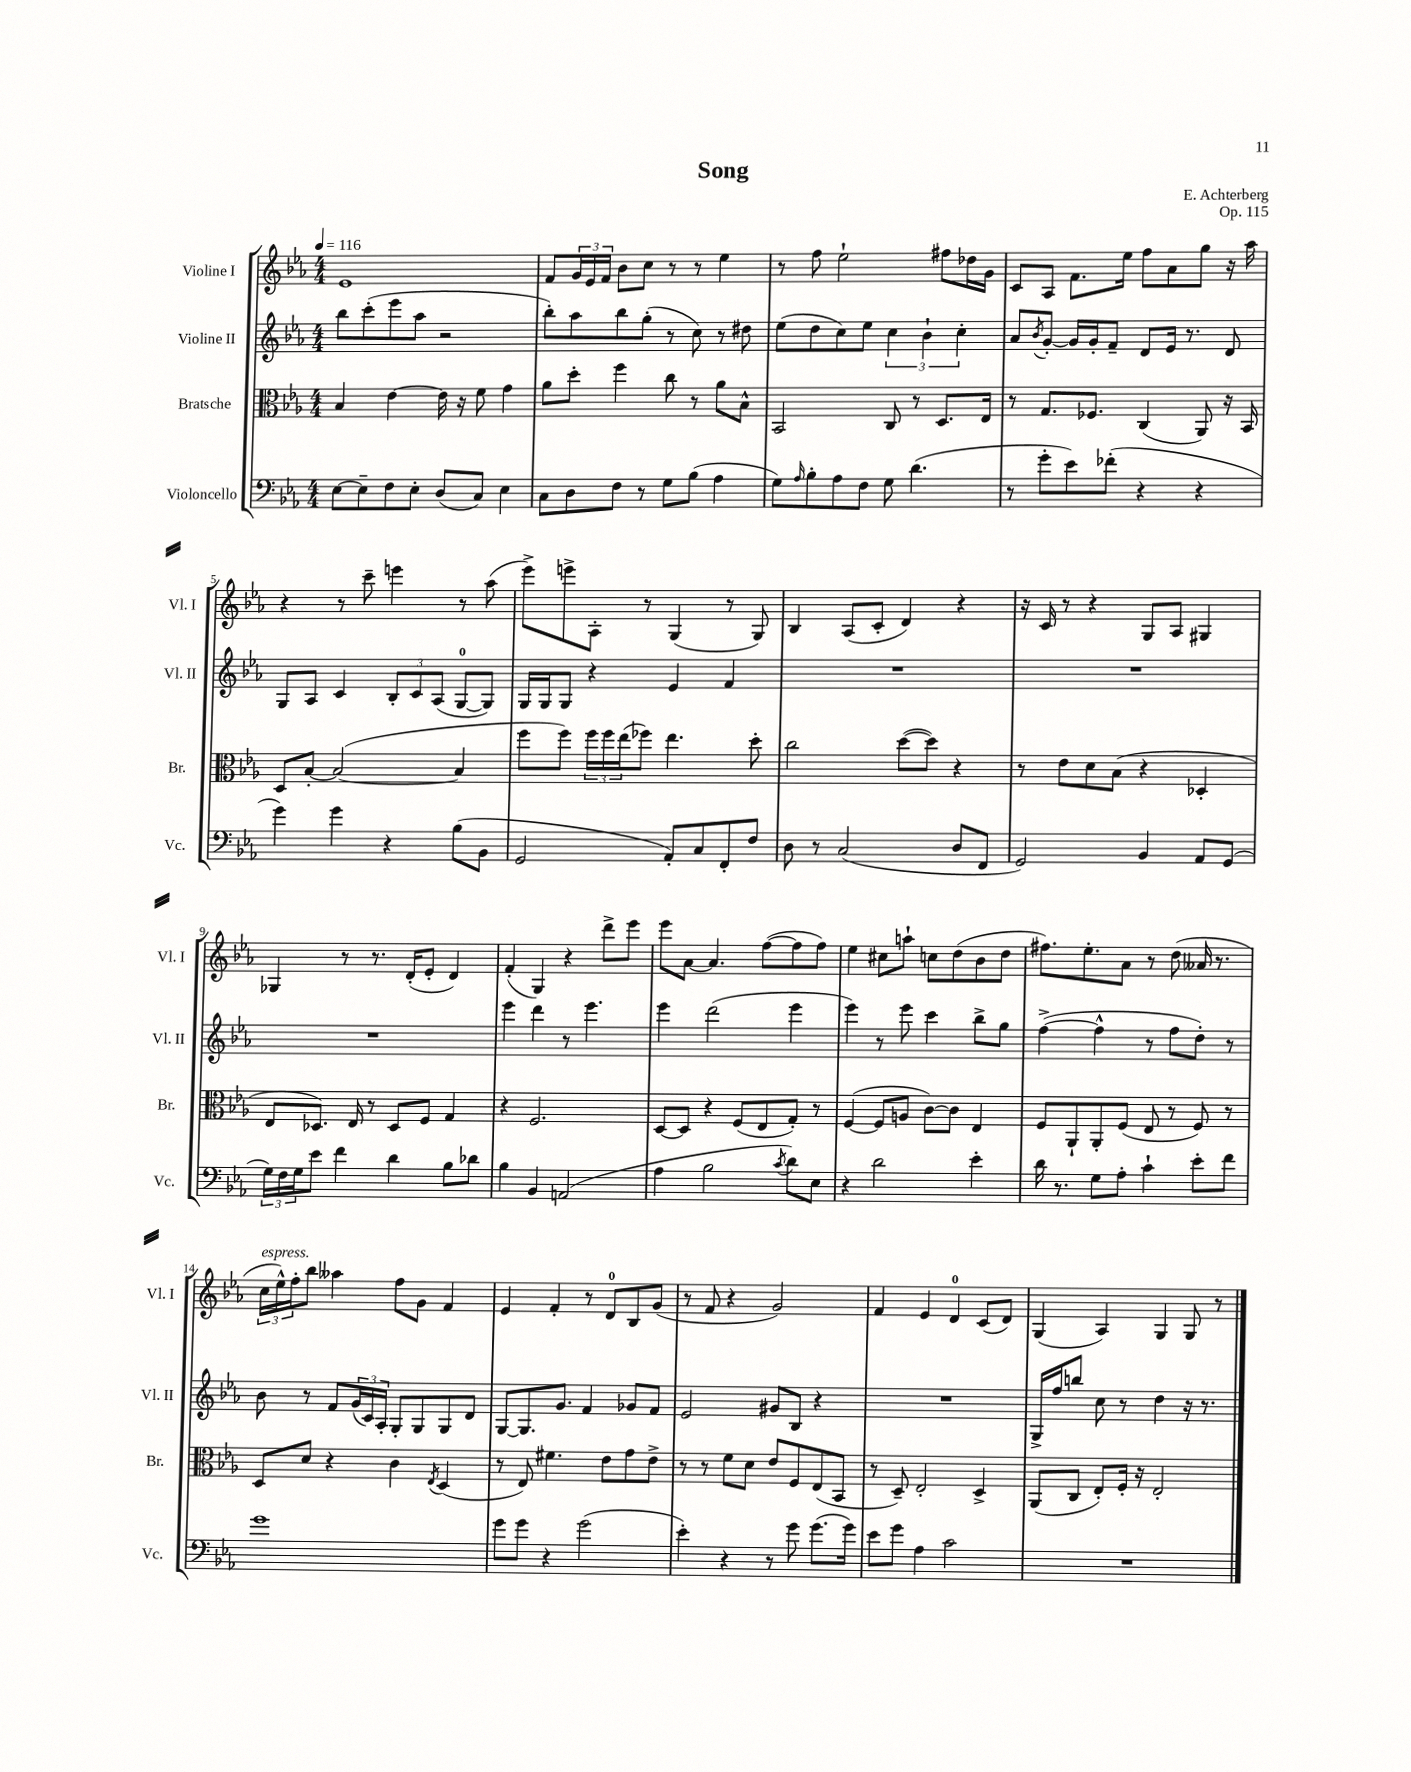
\header { title = "Song" composer = "E. Achterberg" opus = "Op. 115" }
<<
\new StaffGroup <<
\new Staff = "s0" \with { instrumentName = "Violine I" shortInstrumentName = "Vl. I" } {
    \clef treble \key ees \major \numericTimeSignature \time 4/4 \tempo 4 = 116
    ees'1 |
    f'8 \tuplet 3/2 { g'16 ees'16 f'16 } bes'8 c''8 r8 r8 ees''4 |
    r8 f''8 ees''2-! fis''8 des''16 g'16 |
    c'8 aes8 f'8. ees''16 f''8 aes'8 g''8 r16 aes''16 |
    r4 r8 c'''8-- e'''4 r8 aes''8( |
    ees'''8->) e'''8-> aes8-. r8 g4( r8 g8) |
    bes4 aes8( c'8-. d'4) r4 |
    r16 c'16 r8 r4 g8 aes8 gis4 |
    ges4 r8 r8. d'16-.( ees'8-. d'4) |
    f'4-.( g4) r4 d'''8-> ees'''8 |
    ees'''8 aes'8~ aes'4. f''8~( f''8 f''8) |
    ees''4 cis''8 a''8-! c''8 d''8( bes'8 d''8 |
    fis''8.) ees''8.-. aes'8 r8 d''8( aeses'16 r8. |
    \tuplet 3/2 { c''16^\markup { \italic "espress." } ees''16-^) f''16-. } bes''8 aeses''4 f''8 g'8 f'4 |
    ees'4 f'4-. r8 d'8-0 bes8 g'8( |
    r8 f'8 r4 g'2) |
    f'4 ees'4 d'4-0 c'8( d'8) |
    g4( aes4) g4 g8 r8 \bar "|." |
}
\new Staff = "s1" \with { instrumentName = "Violine II" shortInstrumentName = "Vl. II" } {
    \clef treble \key ees \major \numericTimeSignature \time 4/4
    bes''8 c'''8-.( ees'''8 aes''8 r2 |
    bes''8-.) aes''8 bes''8 g''8-.( r8 c''8) r8 dis''8 |
    ees''8( d''8 c''8) ees''8 \tuplet 3/2 { c''4 bes'4-! c''4-. } |
    aes'8 \acciaccatura { bes'8 } g'8~-. g'16 g'16-. f'8-- d'8 ees'16 r8. d'8 |
    g8 aes8 c'4 \tuplet 3/2 { bes8-. c'8 aes8( } g8-0~ g8) |
    g16 g16 g8 r4 ees'4 f'4 |
    R1 |
    R1 |
    R1 |
    ees'''4 d'''4 r8 ees'''4. |
    ees'''4 d'''2( ees'''4 |
    ees'''4) r8 ees'''8 c'''4 bes''8-> g''8 |
    f''4~->( f''4-^ r8 f''8 d''8-.) r8 |
    bes'8 r8 f'8 \tuplet 3/2 { g'16( c'16) aes16-. } g8-. g8 g8 d'8 |
    g8~ g8. g'8. f'4 ges'8 f'8 |
    ees'2 gis'8 bes8 r4 |
    R1 |
    g16-> f''16 b''8 c''8 r8 d''4 r16 r8. \bar "|." |
}
\new Staff = "s2" \with { instrumentName = "Bratsche" shortInstrumentName = "Br." } {
    \clef alto \key ees \major \numericTimeSignature \time 4/4
    bes4 ees'4~ ees'16 r16 f'8 g'4 |
    aes'8 d''8-. f''4 c''8 r8 aes'8 bes8-^ |
    bes,2 c8 r8 d8. ees16 |
    r8 g8. fes8. c4( aes,8) r16 bes,16 |
    d8 bes8~-. bes2~( bes4 |
    f''8 f''8) \tuplet 3/2 { f''16 f''16 ees''16( } fes''8) ees''4. d''8-. |
    c''2 d''8~( d''8) r4 |
    r8 ees'8 d'8 bes8( r4 des4-. |
    ees8 des8.) ees16 r8 des8 f8 g4 |
    r4 f2. |
    d8~ d8 r4 f8( ees8 g8-.) r8 |
    f4~( f8 a8 c'8~) c'8 ees4 |
    f8 aes,8-! aes,8-. f8( ees8 r8 f8) r8 |
    d8 d'8 r4 c'4 \acciaccatura { ees8 } d4( |
    r8 ees8) fis'4. ees'8 g'8 ees'8-> |
    r8 r8 f'8 d'8 ees'8 f8 ees8( bes,8 |
    r8 d8--) ees2-. d4-> |
    aes,8( c8 ees8-.) f16-. r16 ees2-. \bar "|." |
}
\new Staff = "s3" \with { instrumentName = "Violoncello" shortInstrumentName = "Vc." } {
    \clef bass \key ees \major \numericTimeSignature \time 4/4
    ees8~ ees8-- f8 ees8-. d8( c8) ees4 |
    c8 d8 f8 r8 g8 bes8( aes4 |
    g8) \grace { aes16 } bes8-. aes8 f8 g8 d'4.( |
    r8 g'8-. ees'8) fes'8-.( r4 r4 |
    g'4) g'4 r4 bes8( bes,8 |
    g,2 aes,8-.) c8 f,8-. f8 |
    d8 r8 c2( d8 f,8 |
    g,2) bes,4 aes,8 g,8( |
    \tuplet 3/2 { g16) f16 g16 } ees'8 f'4 d'4 bes8 des'8 |
    bes4 bes,4 a,2( |
    aes4 bes2 \acciaccatura { c'8 } d'8) ees8 |
    r4 d'2 ees'4-. |
    d'16 r8. g8 aes8-. c'4-! ees'8-. f'8 |
    g'1 |
    g'8 g'8 r4 g'2( |
    ees'4-.) r4 r8 g'8 g'8.( g'16) |
    ees'8 g'8 aes4 c'2 |
    R1 \bar "|." |
}
>>
>>
